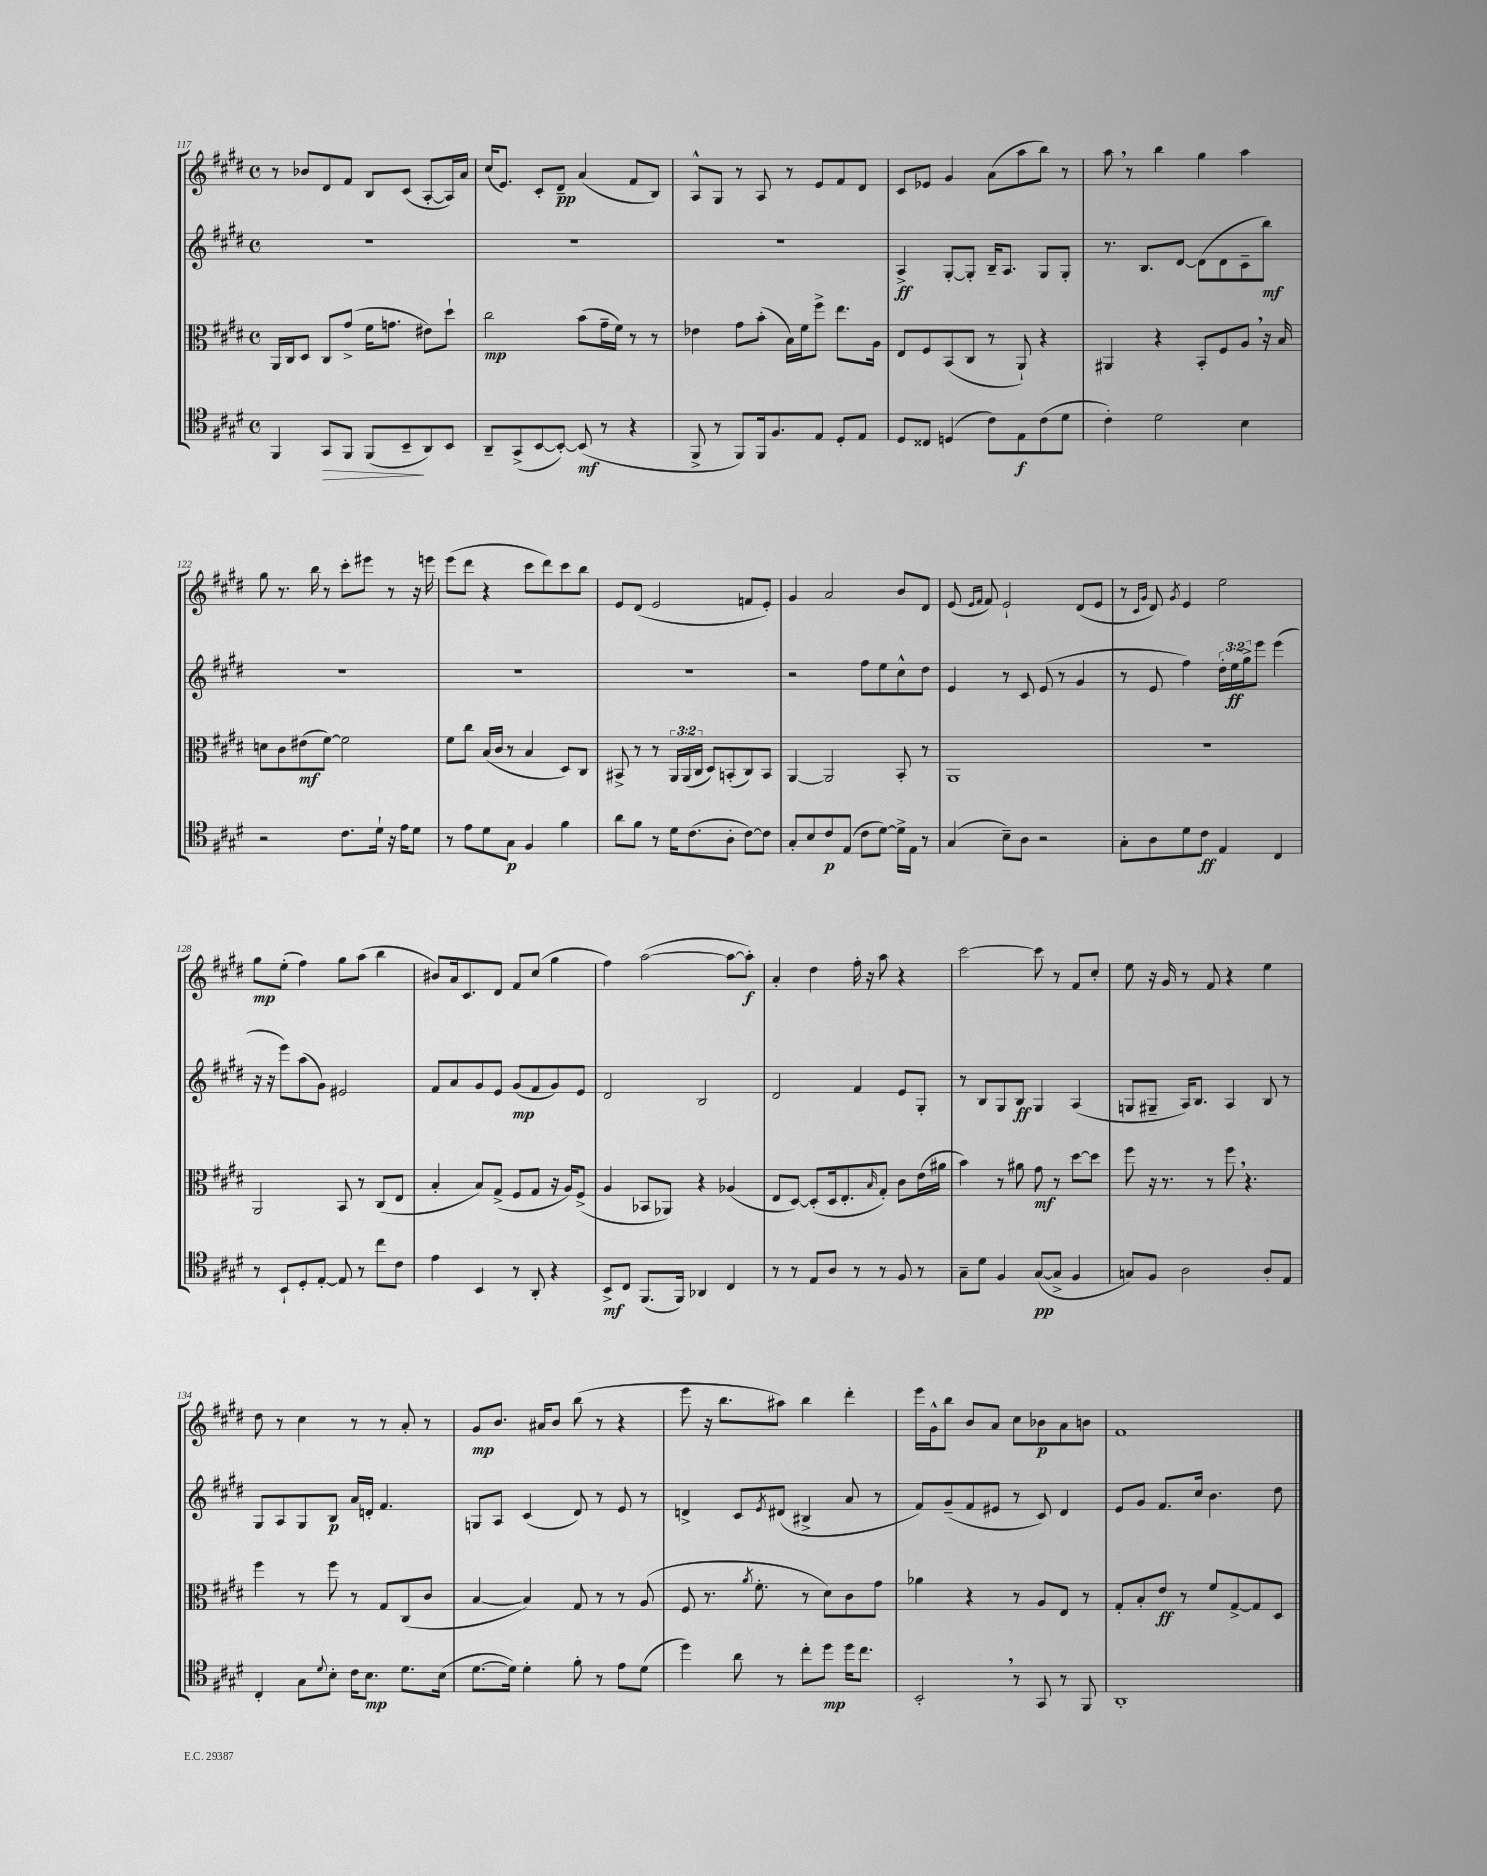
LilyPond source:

<<
\new StaffGroup <<
\new Staff = "s0" {
    \clef treble \key e \major \defaultTimeSignature \time 4/4
    r8 bes'8 dis'8 fis'8 b8 cis'8( a8~-. a16) a'16 |
    cis''16( e'8.) cis'8-. dis'8--\pp a'4( fis'8 b8) |
    a8-^ gis8 r8 a8 r8 e'8 fis'8 dis'8 |
    cis'8 ees'8 gis'4 a'8( a''8 b''8) r8 |
    a''8 \breathe r8 b''4 gis''4 a''4 |
    gis''8 r8. b''16 r8 cis'''8-. eis'''8 r8 r16 e'''16 |
    e'''8( dis'''8 r4 cis'''8 dis'''8) cis'''8 b''8 |
    e'8 dis'8( e'2 f'8 e'8-.) |
    gis'4 a'2 b'8 dis'8 |
    e'8( \grace { e'16 fis'16 } fis'8) e'2-! dis'8( e'8 |
    r8 \grace { cis'16 gis'16 } dis'8) \acciaccatura { gis'8 } e'4 e''2 |
    gis''8\mp e''8-.( fis''4) gis''8 a''8( b''4 |
    bis'8) a'16 cis'8. dis'8 fis'8 cis''8( gis''4 |
    fis''4) a''2~( a''8~ a''8-.\f) |
    a'4-. dis''4 fis''16-. r16 a''8 r4 |
    cis'''2~ cis'''8 r8 fis'8 cis''8-. |
    e''8 r16 gis'16 r8 fis'8 r4 e''4 |
    dis''8 r8 cis''4 r8 r8 a'8-. r8 |
    gis'8\mp b'8. ais'16 b'8 b''8( r8 r4 |
    e'''8 r16 b''8. ais''8) b''4 dis'''4-. |
    e'''16 gis'16-^ b''8 b'8 a'8 cis''8 bes'8\p a'8 b'8 |
    fis'1 \bar "|." |
}
\new Staff = "s1" {
    \clef treble \key e \major \defaultTimeSignature \time 4/4 \override Staff.TupletNumber.text = #tuplet-number::calc-fraction-text
    R1 |
    R1 |
    R1 |
    a4->\ff gis8~-. gis8-. b16-- a8. gis8 gis8-. |
    r8. b8. dis'8~ dis'8( dis'8 cis'8-- b''8\mf) |
    R1 |
    R1 |
    R1 |
    r2 fis''8 e''8 cis''8-^ dis''8 |
    e'4 r8 cis'8 e'8( r8 gis'4 |
    r8 e'8 fis''4) \tuplet 3/2 { dis''16-. e''16\ff gis''16-> } e'''8 e'''4( |
    r16 r16 e'''8) a''8( gis'8) eis'2 |
    fis'8 a'8 gis'8 e'8 gis'8\mp( fis'8 gis'8) e'8 |
    dis'2 b2 |
    dis'2 fis'4 e'8 gis8-. |
    r8 b8 gis8 b8\ff gis4 a4( |
    g8 gis8-- a16) b8. a4 b8 r8 |
    gis8 a8 gis8 b8\p a'16 d'16-. fis'4. |
    g8 a8 cis'4( dis'8) r8 e'8 r8 |
    d'4-> cis'8 \acciaccatura { e'8 } dis'8( bis4-> a'8 r8 |
    fis'8) gis'8--( fis'8 eis'8 r8 cis'8) dis'4 |
    e'8 gis'8 fis'8. cis''16 b'4. dis''8 \bar "|." |
}
\new Staff = "s2" {
    \clef alto \key e \major \defaultTimeSignature \time 4/4 \override Staff.TupletNumber.text = #tuplet-number::calc-fraction-text
    a,16 cis16 dis8 cis8 gis'8->( fis'16 g'8. eis'8) dis''8-! |
    cis''2\mp b'8( gis'16-- fis'16) r8 r8 |
    ees'4 gis'8 b'8-.( b16) fis'16 fis''8-> e''8. a16 |
    e8 fis8 b,8( cis8 r8 a,8-!) r4 |
    ais,4 r4 b,8-. fis8 a8 \breathe r16 b16 |
    d'8 cis'8 eis'8\mf( fis'8~) fis'2 |
    fis'8 cis''8 b16( cis'16 r8 b4 dis8) cis8 |
    bis,8-> r8 r8 \tuplet 3/2 { a,16 a,16( cis16 } dis8) b,8-.( cis8) b,8 |
    a,4~ a,2 b,8-. r8 |
    a,1 |
    R1 |
    a,2 b,8 r8 cis8( e8 |
    b4-. b8) gis8->( fis8 gis8 r16 a16) fis8->( |
    a4 bes,8 aes,8) r4 aes4( |
    e8 dis8~) dis8-.( dis16 e8.-. \grace { b16 } gis8-.) cis'8 e'16( ais'16 |
    b'4) r8 ais'8 gis'8\mf r8 dis''8~ dis''8 |
    fis''8 r16 r8. r8 fis''8 \breathe r4. |
    fis''4 r8 fis''8 r8 gis8 cis8( cis'8 |
    b4~ b4) gis8 r8 r8 a8( |
    fis8 r8. \acciaccatura { a'8 } fis'8.-. r8 dis'8) cis'8 gis'8 |
    aes'4 r4 r8 a8 e8 r8 |
    gis8-. b8-. e'8\ff r8 fis'8 gis8~-> gis8 dis8 \bar "|." |
}
\new Staff = "s3" {
    \clef tenor \key e \major \defaultTimeSignature \time 4/4
    fis,4 gis,8\> fis,8 fis,8( b,8--\! a,8) b,8 |
    a,8-- gis,8->( b,8~ b,8~-.) b,8\mf( r8 r4 |
    fis,8-> r8 fis,8) fis,16 fis8. e8 dis8-. e8 |
    dis8 cisis8 d4( cis'8) e8\f cis'8( dis'8 |
    cis'4-.) dis'2 b4 |
    r2 cis'8. dis'16-! r16 e'16 dis'8 |
    r8 e'8 dis'8 gis8\p fis4 fis'4 |
    a'8 fis'8 r8 dis'16 cis'8.( a8-. cis'8~) cis'8 |
    gis8-. b8 cis'8\p e8( cis'8 dis'8~) dis'16-> e16 r8 |
    gis4( b8--) a8 r2 |
    gis8-. a8 dis'8 cis'8\ff e4 cis4 |
    r8 b,8-! dis8-. e8~-. e8 r8 cis''8 cis'8 |
    e'4 b,4 r8 a,8-. r4 |
    b,8->\mf cis8 fis,8.( fis,16) aes,4 cis4 |
    r8 r8 e8 a8 r8 r8 fis8 r8 |
    gis8-- dis'8 fis4 gis8~\pp( gis8-> fis4 |
    g8) fis8 a2 a8-. e8 |
    cis4-. gis8 \appoggiatura { dis'8 } b8-. cis'16 b8.\mp dis'8. b16( |
    dis'8.~ dis'16) dis'4-. fis'8-. r8 e'8 dis'8( |
    dis''4) a'8 r8 cis''8-. dis''8\mp dis''16 cis''8. |
    b,2-. \breathe r8 gis,8 r8 fis,8 |
    a,1-. \bar "|." |
}
>>
>>
\layout { \context { \Score currentBarNumber = #117 } }
